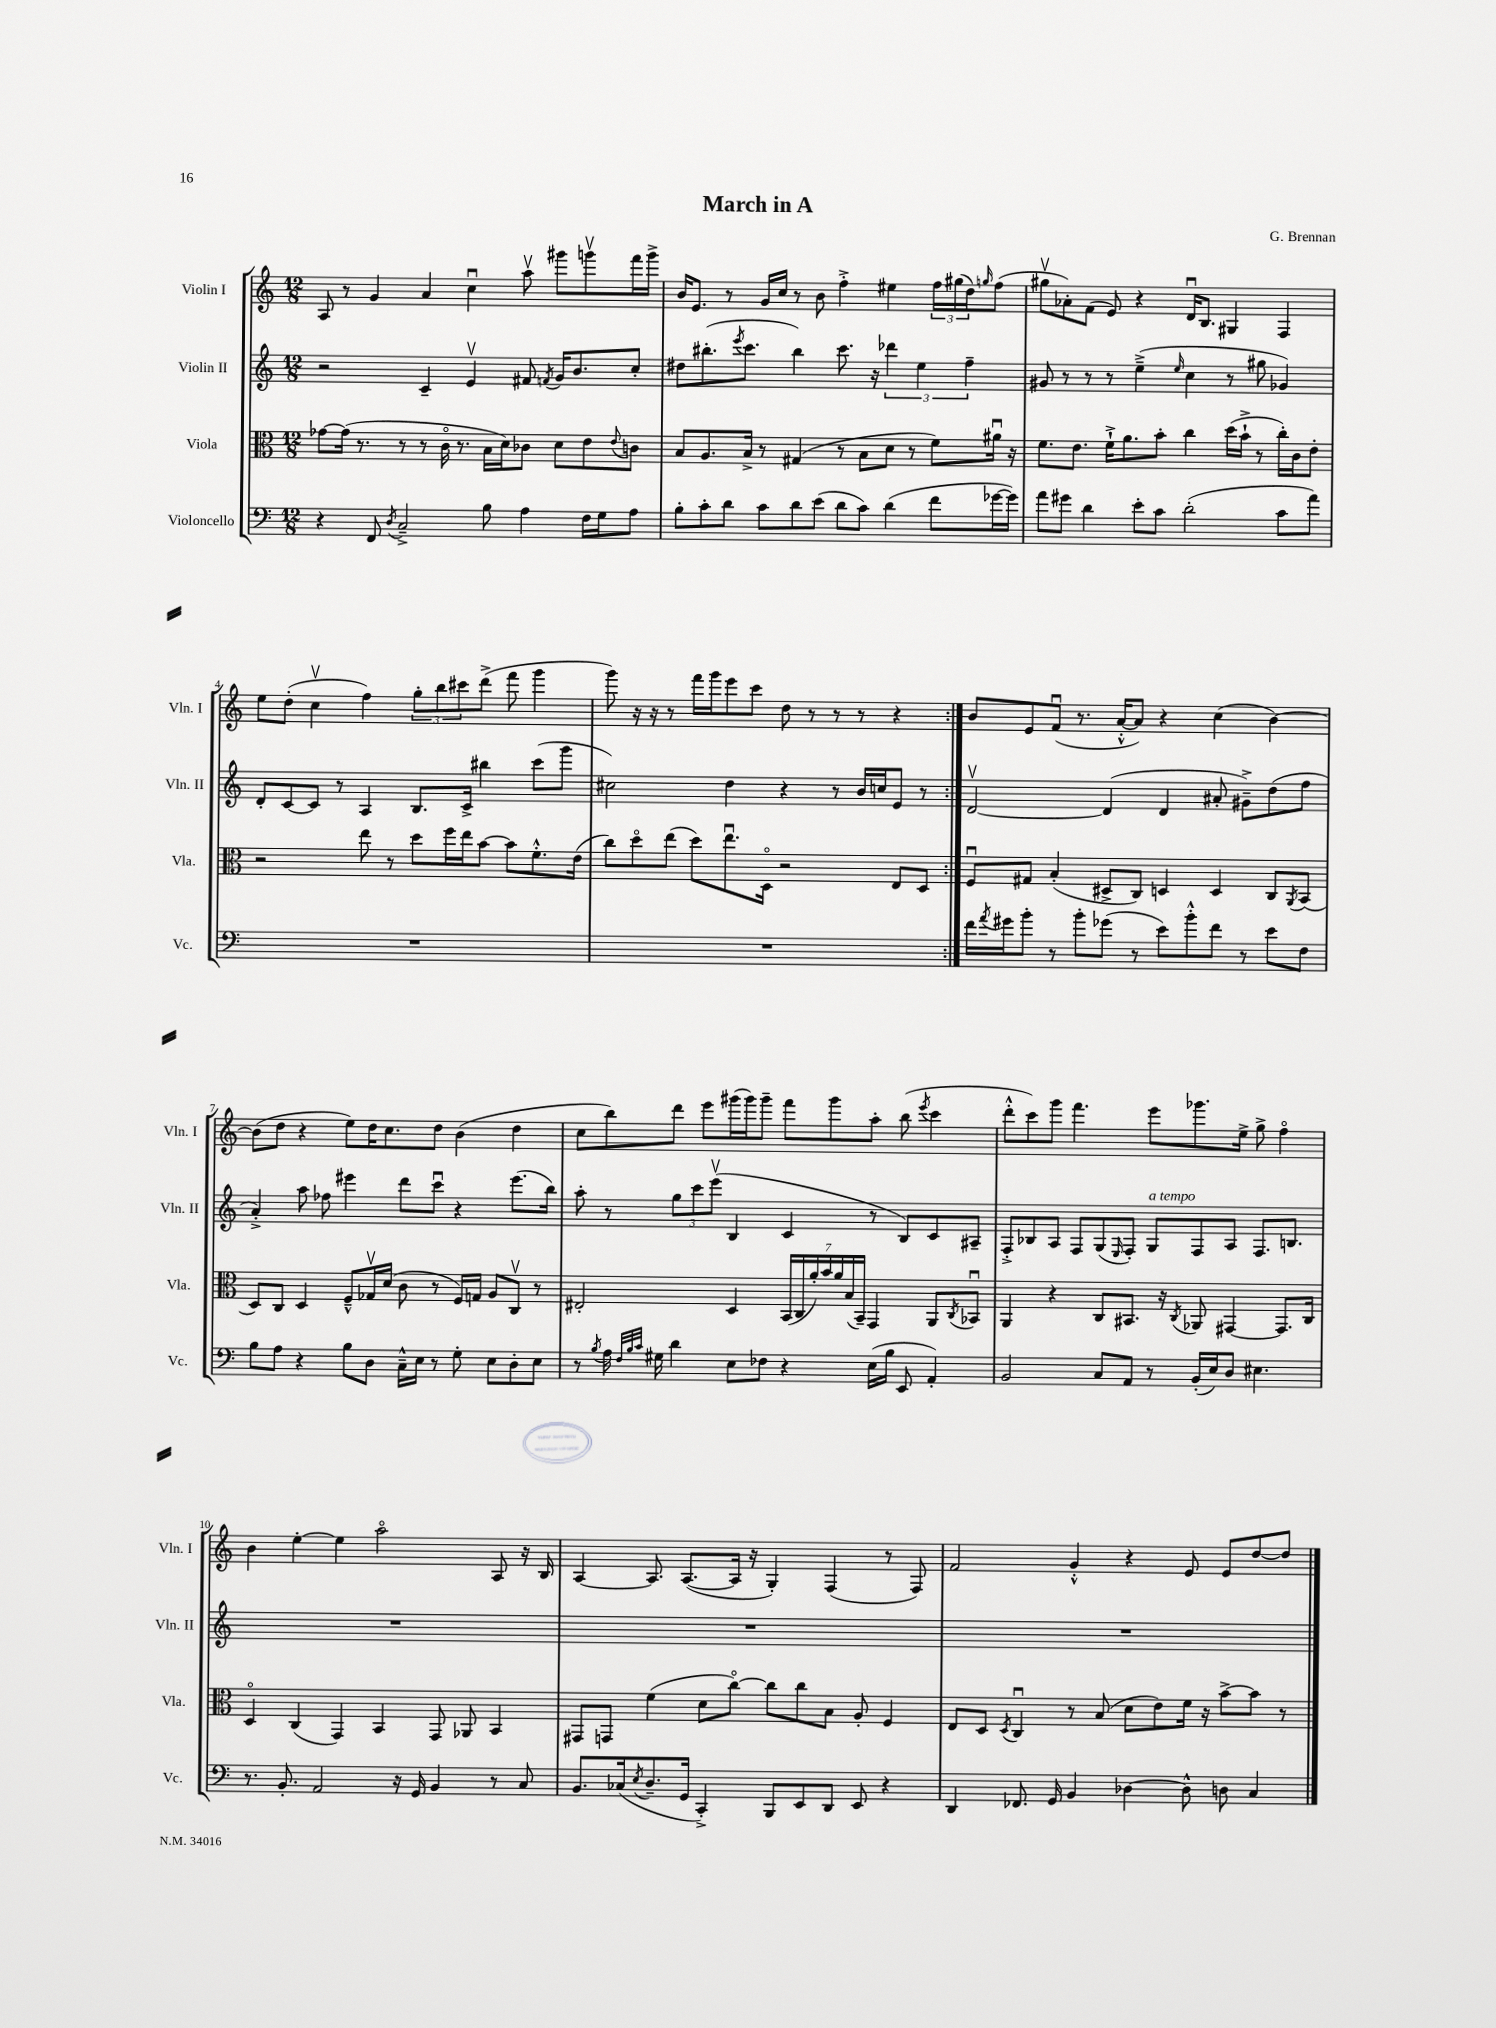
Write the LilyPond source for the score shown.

\header { title = "March in A" composer = "G. Brennan" }
<<
\new StaffGroup <<
\new Staff = "s0" \with { instrumentName = "Violin I" shortInstrumentName = "Vln. I" } {
    \clef treble \key c \major \numericTimeSignature \time 12/8
    \repeat volta 2 { a8 r8 g'4 a'4 c''4\downbow a''8\upbow gis'''8 g'''8\upbow f'''16 g'''16-> |
    b'16 e'8. r8 g'16 c''16 r8 b'8 f''4-.-> eis''4 \tuplet 3/2 { f''16 gis''16( d''16) } \grace { g''16 } f''8( |
    gis''8\upbow aes'8-.) f'8( e'8) r4 d'16\downbow b8. gis4 f4 |
    e''8 d''8-.( c''4\upbow f''4) \tuplet 3/2 { g''8-. b''8 cis'''8 } d'''8->( f'''8 g'''4 |
    g'''8) r16 r16 r8 f'''16 g'''16 e'''8 c'''8 d''8 r8 r8 r8 r4 | }
    b'8 e'8 f'8\downbow( r8. a'16~-.-^ a'8) r4 c''4( b'4~) |
    b'8( d''8 r4 e''8) d''16 c''8. d''8 b'4( d''4 |
    c''8 b''8) d'''8 e'''8 gis'''16( gis'''16) gis'''8-- f'''8 gis'''8 a''8-. b''8( \acciaccatura { e'''8 } c'''4 |
    d'''8-.-^ c'''8) g'''8 f'''4. e'''8 ges'''8. e''16-> g''8-> f''4\flageolet |
    b'4 e''4~-. e''4 a''2\flageolet a8 r16 b16 |
    a4~ a8. a8.~( a16 r16 g4-.) f4( r8 f8) |
    f'2 g'4-.-^ r4 e'8 e'8 d''8~ d''8 \bar "|." |
}
\new Staff = "s1" \with { instrumentName = "Violin II" shortInstrumentName = "Vln. II" } {
    \clef treble \key c \major \numericTimeSignature \time 12/8
    \repeat volta 2 { r2 c'4-- e'4\upbow fis'8 \acciaccatura { f'8 } g'16 b'8. c''8-. |
    dis''8 bis''8.-.( \acciaccatura { e'''8 } c'''8. bis''4) c'''8. r16 \tuplet 3/2 { des'''4 e''4 f''4-- } |
    gis'8 r8 r8 r8 e''4--->( \grace { e''16 } c''4 r8 gis''8 ges'4) |
    d'8-. c'8~ c'8 r8 a4 b8. c'16-> bis''4 c'''8( g'''8 |
    cis''2) d''4 r4 r8 b'16 c''16 e'8 r8 | }
    d'2~\upbow d'4( d'4 ais'8-. gis'8--->) d''8( f''8 |
    a'4-.->) a''8 fes''8 eis'''4 d'''8 c'''8\downbow r4 eis'''8.( b''16) |
    a''8-. r8 \tuplet 3/2 { g''8 c'''8 e'''8\upbow( } b4 c'4 r8 b8) c'8 ais8-- |
    f8-.-> bes8 a8 f8 g8( \grace { e16 } f8-.) g8^\markup { \italic "a tempo" } f8 a8 f8. b8. |
    R1. |
    R1. |
    R1. \bar "|." |
}
\new Staff = "s2" \with { instrumentName = "Viola" shortInstrumentName = "Vla." } {
    \clef alto \key c \major \numericTimeSignature \time 12/8
    \repeat volta 2 { ges'8~ ges'16( r8. r8 r8 c'16\flageolet r8. b16 d'16) ces'8 d'8 e'8 \appoggiatura { e'8 } c'8 |
    b8 a8. b16-> r8 gis4( r8 b8 d'8 r8 f'8) ais'16\downbow r16 |
    f'8. e'8. f'16-!-> a'8. b'8-. c''4 d''16( b'16-!-> r8 c''16-.) c'16 e'8-. |
    r2 e''8 r8 d''8 f''16 e''16 b'8~ b'8 f'8.-.-^ e'16( |
    c''8) d''8\flageolet e''8( d''8) e''8.\downbow d16\flageolet r2 e8 d8 | }
    f8\downbow gis8 b4-.( dis8-> c8) d4 d4 c8 \acciaccatura { a,8 } b,8( |
    d8) c8 d4 f8---^ ges16\upbow d'16( c'8 r8 f16) g16 a8 c8\upbow r8 |
    eis2-. d4 \tuplet 7/4 { b,16( c16 a'16-.) b'16 a'16 b16( b,16--) } g,4 a,8 \acciaccatura { c8 } bes,8\downbow |
    a,4 r4 c8 bis,8. r16 \acciaccatura { c8 } aes,8 gis,4~ gis,8. c16 |
    d4\flageolet c4( g,4) b,4 g,8 aes,8 b,4 |
    gis,8 g,8 f'4( d'8 c''8~\flageolet) c''8 c''8 b8 a8-. f4 |
    e8 d8 \acciaccatura { d8 } c4\downbow r8 b8( d'8 e'8) f'16 r16 b'8~-> b'8 r8 \bar "|." |
}
\new Staff = "s3" \with { instrumentName = "Violoncello" shortInstrumentName = "Vc." } {
    \clef bass \key c \major \numericTimeSignature \time 12/8
    \repeat volta 2 { r4 f,8 \acciaccatura { d8 } c2---> b8 a4 f16 g16 a8 |
    b8-. c'8-. d'8 c'8 d'8 e'8( d'8 c'8) d'4( f'8 ges'16~ ges'16) |
    a'8 gis'8 d'4 e'8-. c'8 d'2-.( c'8 a'8) |
    R1. |
    R1. | }
    f'16 \acciaccatura { a'8 } gis'16 b'8-. r8 b'8-. ges'8( r8 e'8) b'8-.-^ f'8 r8 e'8 f8 |
    b8 a8 r4 b8 d8 c16---^ e16 r8 g8-. e8 d8-. e8 |
    r8 \acciaccatura { b8 } a16 \grace { f32 b32 c'32 } gis16 d'4 e8 fes8 r4 e16( b16 e,8 a,4-.) |
    b,2 c8 a,8 r8 b,16-.( e16) d8 eis4. |
    r8. b,8.-. a,2 r16 g,16 b,4 r8 c8 |
    b,8. ces16( \acciaccatura { e8 } d8.-- g,16 c,4-.->) b,,8 e,8 d,8 e,8 r4 |
    d,4 fes,8. g,16 b,4 des4~ des8-^ d8 c4 \bar "|." |
}
>>
>>
